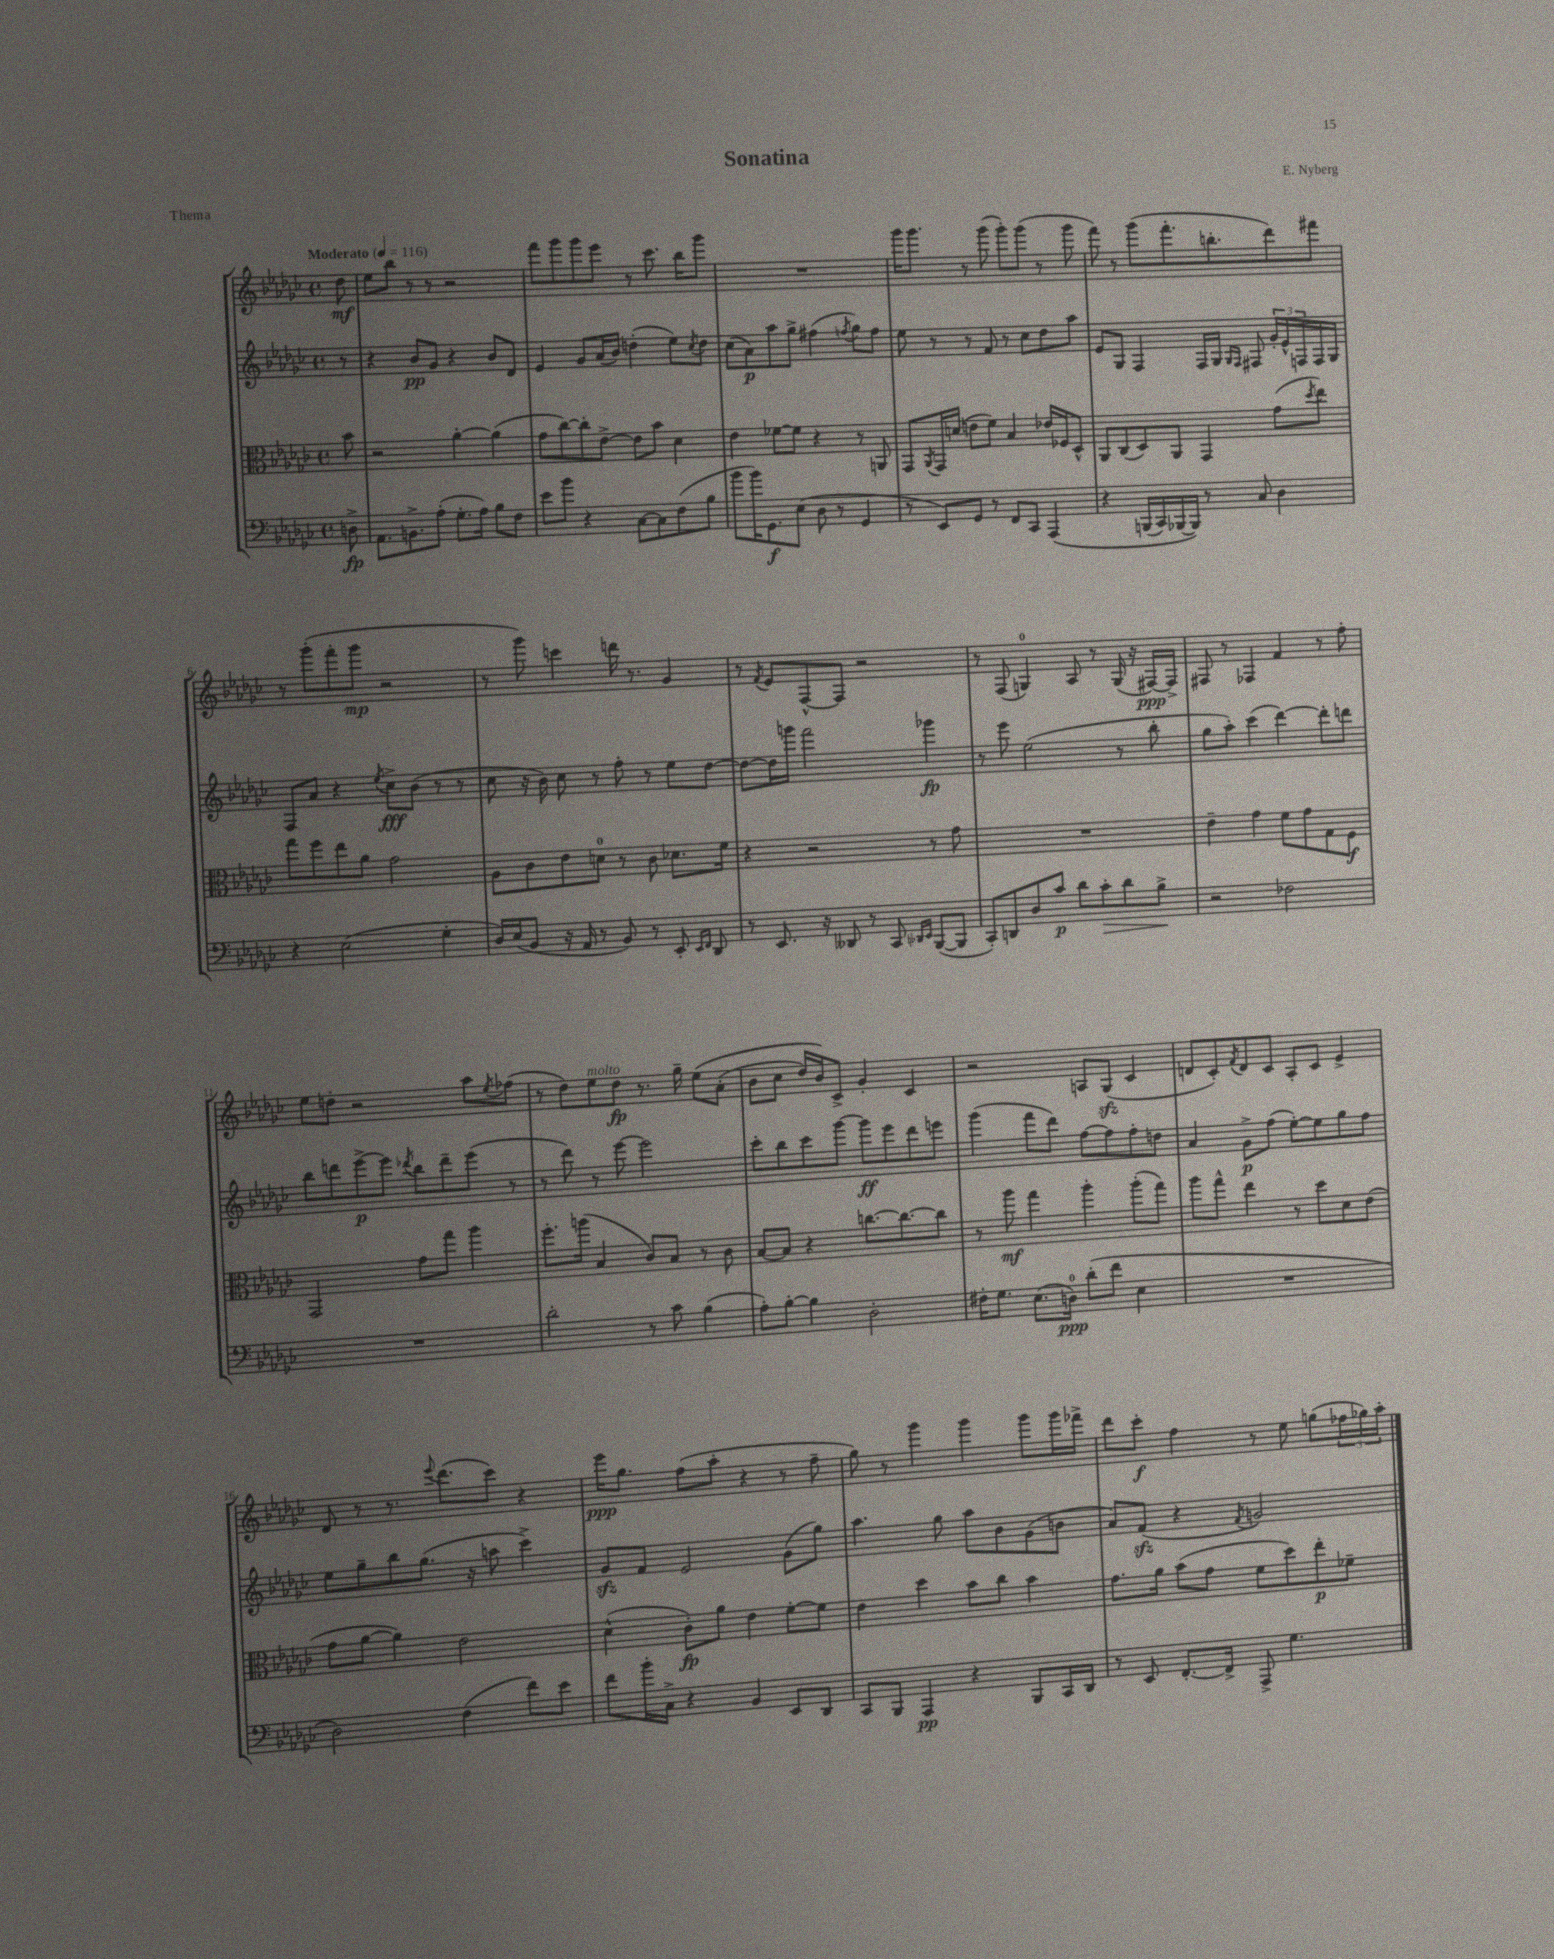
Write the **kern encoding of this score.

**kern	**kern	**kern	**kern
*staff4	*staff3	*staff2	*staff1
*clefF4	*clefC3	*clefG2	*clefG2
*k[b-e-a-d-g-c-]	*k[b-e-a-d-g-c-]	*k[b-e-a-d-g-c-]	*k[b-e-a-d-g-c-]
*M4/4	*M4/4	*M4/4	*M4/4
*met(c)	*met(c)	*met(c)	*met(c)
*MM116	*MM116	*MM116	*MM116
8D^\	8b-\	8r	8dd-\
=	=	=	=
8.AA-\L	2r	4r	8ee-\L
.	.	.	8bb-\J
8.BB^\	.	.	.
.	.	8b-/L	8r
(8A-'\J	.	8g-/J	8r
8.G-'\L	[4a-'\	4r	2r
16A-\Jk)	.	.	.
8B-\L	(4a-\]	8b-/L	.
8F\J	.	8d-/J	.
=	=	=	=
8e-\L	8g-\L	4e-/	8fff\L
8b-\J	[8cc-\)	.	8ggg-\
4r	8cc-'\]	8g-/L	8ggg-\
.	[8e-^\J	(16a-/L	8eee-\J
.	.	16b-/JJ)	.
[8C-\L	8e-\]L	(4dd'\	8r
8C-\]	8b-\J	.	8.ccc-\
(8F\	4d-\	8ee-\L)	.
.	.	.	16bb-\LK
.	.	8qcc-/	.
8B-\J	.	8dd\J	8ggg-\J
=	=	=	=
8b-\L	4e-\	(8cc-\L	1r
16b-\K)	.	8a-\)	.
8.GG-\	.	.	.
.	[8f-\L	8aa-\	.
(8E-\J	8f-\]J	8gg-^\J	.
8D-\	4r	(4ff#\	.
8r	.	.	.
.	.	8qff/	.
4GG-/	8r	8gg-\L)	.
.	8AA/	8ff\J	.
=	=	=	=
8r	8GG-/L	8ee-\	16ggg-\LK
.	.	.	8.ggg-\J
.	8qAA-/	.	.
8EE-/L)	16GG-/L	8r	.
.	(16d/JJ	.	.
8GG-/J	8e\L	8r	8r
8r	8f\J)	8f/	(8ggg-\
8FF/L	4B-/	8r	8ggg-'\L)
8CC-/J	.	8cc-\L	(8ggg-\J
&(4AAA-/	16e-/LL	8dd-\	8r
.	16F-/J	.	.
.	8D-^^/J	8aa-\J	8ggg-\
=	=	=	=
4r	8AA-/L	8e-/L	8fff\)
.	(8C-/	8G-/J	8r
(16BBB/LL	8D-/)	4F/	(8ggg-\L
16CC-/)	.	.	.
[16BBB-/	8AA-/J	.	8.fff'\
16BBB-/]JJ&)	.	.	.
8r	4GG-/	16F/LL	.
.	.	16G-/JJ	8.bb'\
.	.	16qqG-/LL	.
.	.	16qqF/JJ	.
8C-/	.	8F#/	.
4D-\	(8g-\L	24g-'/LL	8ddd-\)
.	.	24e-^^/	.
.	.	24F/	.
.	8qdd-/	.	.
.	8ee-\J)	16F/	8fff#\J
.	.	16G-/JJ	.
=	=	=	=
4r	8gg-\L	8F/L	8r
.	8ff\	8a-/J	(8ggg-'\L
(2E-\	8ee-\	4r	8fff'\
.	8a-\J	.	8ggg-\J
.	.	8qee-/	.
.	2g-\	8cc-^\L	2r
.	.	(8b-\J	.
4G-'\	.	8r	.
.	.	8r	.
=	=	=	=
16D-/LL)	8A-\L	8cc-\	8r
(16E-/J	.	.	.
8BB-/J	8c-\	16r	8ggg-\)
.	.	16b-\)	.
16r	8e-\	8cc-\	4ccc\
16AA-/	.	.	.
8r	8d\J	8r	.
8BB-/)	8r	8ff'\	16ddd\
.	.	.	8.r
8r	8c-\	8r	.
8EE-'/	8.d-\L	8ee-\L	4g-/
16qqEE-/LL	.	.	.
16qqFF/JJ	.	.	.
8DD-/	.	[8dd-\J	.
.	16f\Jk	.	.
=	=	=	=
8r	4r	8dd-\_L	8r
.	.	.	8qf/
8.EE-/	.	16dd-\]L	8e-/L
.	.	16ggg\JJ	.
.	2r	2fff\	[8F^^/
16r	.	.	.
8DD--/	.	.	8F/]J
8r	.	.	2r
8CC-/	.	.	.
16qqDD-/LL	.	.	.
16qqEE-/JJ	.	.	.
([8BBB-/L	8r	4ggg-\	.
8BBB-/]J	8g-\	.	.
=	=	=	=
8CC-'/L)	1r	8r	8r
8DD/	.	8eee-\	(8F/
8D-/	.	(2ee-\	4G/)
8c-/J	.	.	.
8d-\L	.	.	8A-/
8c-'\	.	.	8r
8d-\	.	8r	(16G/
.	.	.	16r
8B-^\J	.	8bb-'\	[16F#/LL)
.	.	.	16F#^/]JJ
=	=	=	=
2r	4e-~\	8gg-\L	8F#/
.	.	8aa-'\J)	8r
.	4g-\	(4ccc-\	4F-/
2F-\	8f\L	[4ddd-\)	4f/
.	8g-\	.	.
.	8G-\	8ddd-'\]L	8r
.	8F\J	8ddd\J	8ff'\
=	=	=	=
1r	2GG-/	8bb-\L	8ee-\L
.	.	8ddd\	8dd'\J
.	.	[8eee-^\	2r
.	.	8eee-\]J	.
.	.	8qddd-/	.
.	8g-\L	8bb-\L	.
.	8gg-\J	8ddd-~\	.
.	4aa-\	(8eee-\J	8aa-\L
.	.	.	8qee-/
.	.	8r	(8ff-\J
=	=	=	=
2d-'\	8.ff'\L	8r	8r
.	.	8ddd-\)	8dd-\L)
.	(16aa\Jk	.	.
.	4B-/	8r	8ee-\
.	.	[8eee-\	8dd-\J
8r	8c-/L)	2eee-\]	8.r
8c-\	8B-/J	.	.
.	.	.	16gg-~\
(4B-\	8r	.	&(8ee-\L
.	8c-\	.	(8a-'\J
=	=	=	=
8A-'\L)	[8B-/L	8ccc-'\L	8b-\L
[8B-'\J	8B-/]J	8bb-\	8cc-\J
4B-\]	4r	8ccc-\	16dd-/LL)
.	.	.	16b-/J&)
.	.	[8ggg-\J	8c-^/J
2D-'\	[8.cc\L	8ggg-\]L	4g-'/
.	.	8eee-\	.
.	8.cc\_	.	.
.	.	8ddd-\	4c-/
.	8cc\]J	8eee\J	.
=	=	=	=
16F#'\LK	8r	(4ggg-\	2r
8.G-\J	.	.	.
.	8aa-\	.	.
(8.E-\L	4gg-\	8fff\L	.
.	.	8ddd-\J)	.
16D\Jk)	.	.	.
(8d-'\L	4aa-'\	[8ff\L	8A/L
8f\J	.	8ff\]	(8G-/J
4E-\	(8aa-'\L	8ff'\	4c-/
.	8gg-\J)	8dd\J	.
=	=	=	=
1r	8aa-\L	4a-/	8d/L
.	8gg-^^\J	.	8c-'/)
.	.	.	8qf/
.	4ee-\	8g-^\L	8d/
.	.	(8ff\J	8c-/J
.	8r	[8ee-'\L)	8A-'/L
.	8dd-\L	8ee-\]	8c-/J
.	8d-\	8gg-\	4e-^/
.	(8e-\J	8ff\J	.
=	=	=	=
2D-\)	8g-\L	8ee-\L	8d-/
.	[8a-\J	8gg-~\	8r
.	4a-\])	8bb-\	8.r
.	.	(8.gg-\J	.
.	.	.	8qqeee-/
.	.	.	(8.ddd-\L
(4F\	2e-\	.	.
.	.	16r	.
.	.	8aa\	8ccc-\J)
8f\L)	.	4ccc-^\)	4r
8e-\J	.	.	.
=	=	=	=
8f\L	(4d-^^\	8g-/L	16eee-\LK
.	.	.	8.gg-\J
16b-'\L	.	8f/J	.
16C-^\JJ	.	.	.
4r	8c-'\L)	2e-/	(8ff\L
.	8a-\J	.	8aa-'\J
4BB-/	4e-\	.	4r
8EE-/L	[8f'\L	(8g-\L	8r
8DD-/J	8f\]J	8gg-\J)	8ff~\
=	=	=	=
8CC-/L	4e-\	4.aa-\	8gg-\)
8BBB-/J	.	.	8r
4AAA-/	4dd-\	.	4ggg-\
.	.	8gg-\	.
4r	8b-\L	8aa-\L	4ggg-\
.	8cc-\J	8b-\	.
8BBB-/L	4b-\	(8g-\	8ggg-\L
16CC-/L	.	8b\J	16ggg-\L
16DD-/JJ	.	.	16fff-^\JJ
=	=	=	=
8r	8.g-\L	8a-/L)	8ddd-\L
8EE-/	.	(8f/J	8ccc-'\J
.	16a-\Jk	.	.
[8.FF'/L	(8b-\L	4r	4ff\
.	8g-\J	.	.
16FF^/]Jk	.	.	.
.	.	8qf/	.
8AAA-^/	8f\L	2g/)	8r
4.G-\	8dd-\)	.	8ee-\
.	8ee-'\	.	(8gg\L
.	8f-~\J	.	24ff-\L
.	.	.	24gg-\)
.	.	.	24aa-'\JJ
==	==	==	==
*-	*-	*-	*-
